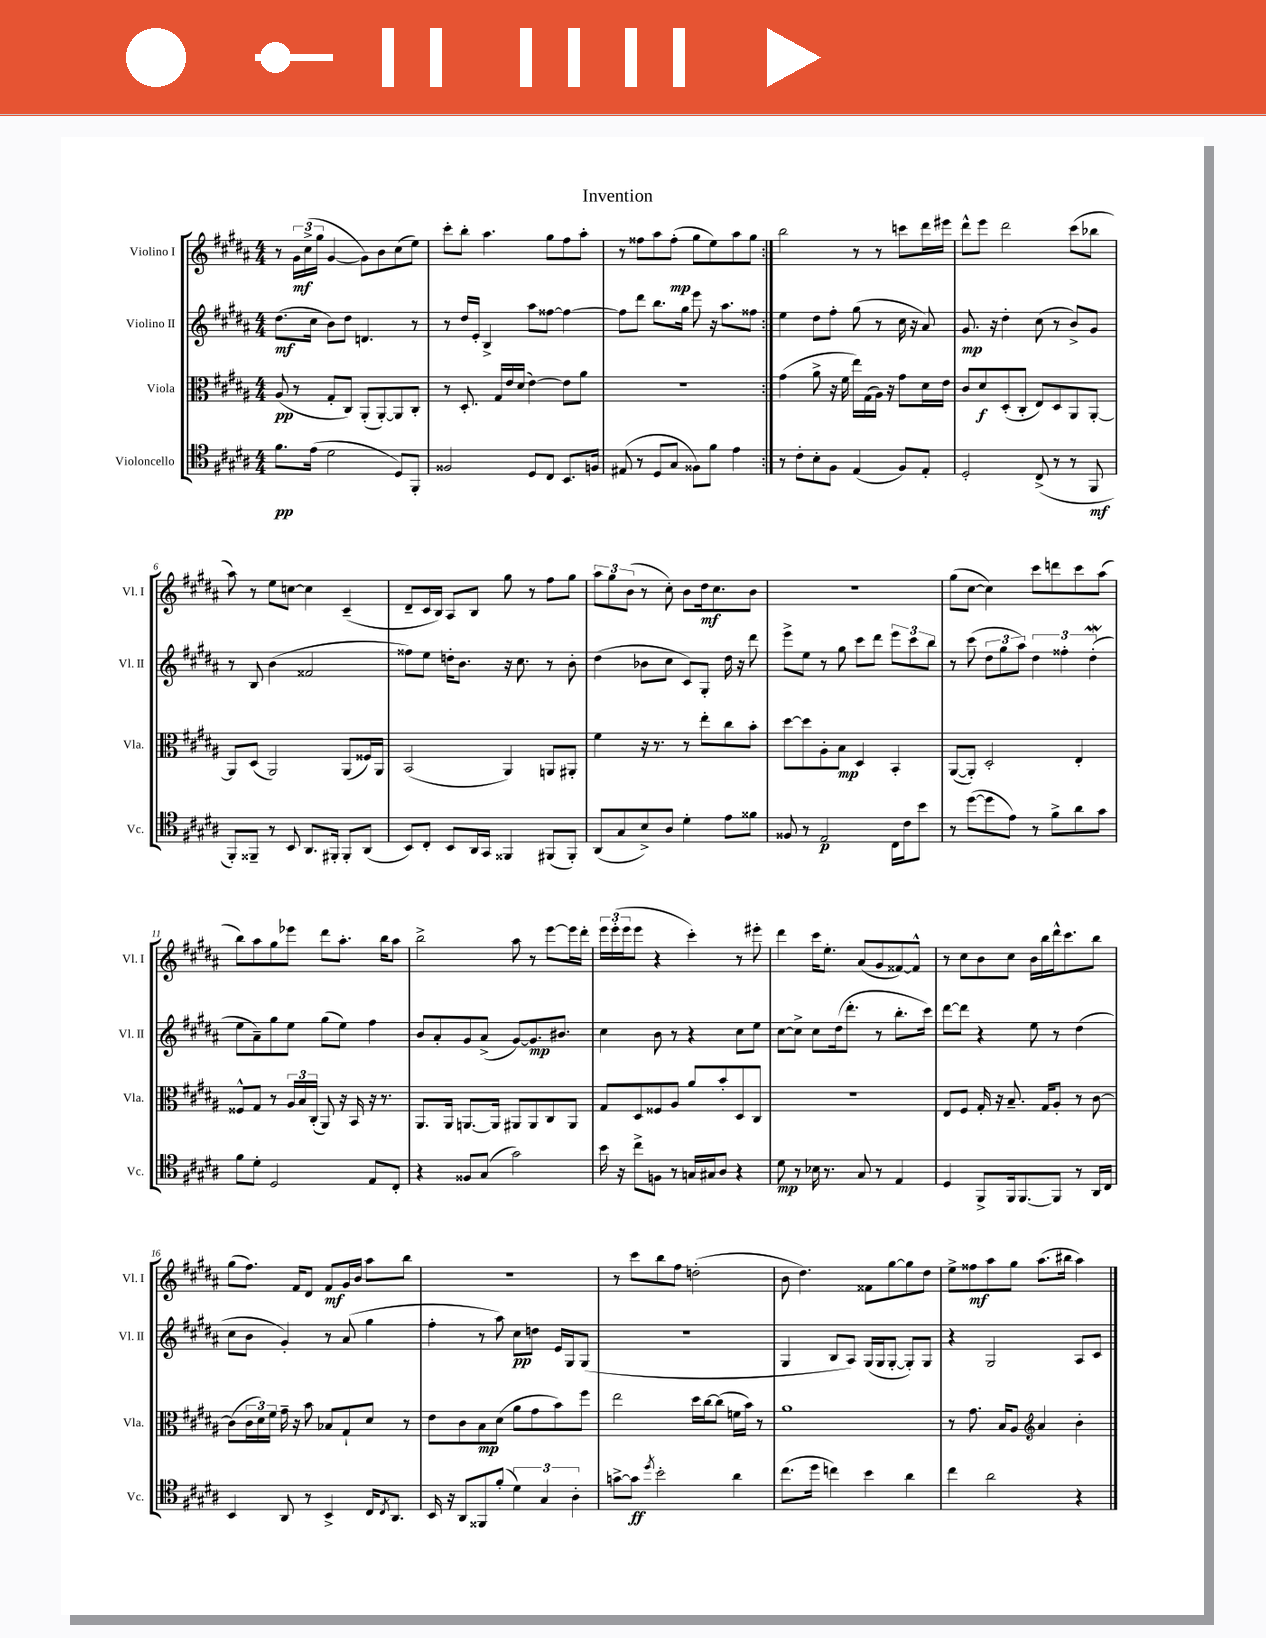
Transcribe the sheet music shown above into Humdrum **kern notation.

**kern	**kern	**kern	**kern
*staff4	*staff3	*staff2	*staff1
*clefC4	*clefC3	*clefG2	*clefG2
*k[f#c#g#d#a#]	*k[f#c#g#d#a#]	*k[f#c#g#d#a#]	*k[f#c#g#d#a#]
*M4/4	*M4/4	*M4/4	*M4/4
8.f#\L	(8A#/	(8.dd#\L	8r
.	8r	.	24g#\LL
.	.	.	(24cc#^\
(16e\Jk	.	16cc#\Jk	.
.	.	.	24gg#\JJ
2d#\	8G#'/L	8b\L)	[4g#/
.	8C#/J)	8dd#\J	.
.	(8AA#'/L	4.d/	8g#\]L)
.	[8AA#'/)	.	8b\
8D#/L)	8AA#/]	.	(8cc#\
8FF#'/J	8C#'/J	8r	8ee\J)
=	=	=	=
2F##/	8r	8r	8ccc#'\L
.	8.D#'/	16dd#/LL	8bb'\J
.	.	16e'/JJ	.
.	.	4B^/	4.aa#\
.	16G#/LL	.	.
.	16e/	.	.
.	(16d#/JJ	.	.
8D#/L	[4e\)	8aa#\L	.
8C#/J	.	[8ff##\J	8gg#\L
8.BB/L	8e\]L	4ff##\_	8ff#\
.	8a#\J	.	8aa#'\J
16F/Jk	.	.	.
=	=	=	=
(8E#/	1r	8ff##\]L	8r
8r	.	8ddd#\J	8ff##\L
8D#/L	.	8.bb\L	8aa#\
8G#/J	.	.	(8ff##'\J
.	.	16gg#\Jk	.
8F##\L)	.	8eee\	8gg#\L
8f#\J	.	16r	8ee\)
.	.	8.aa#\L	.
4e\	.	.	8aa#\
.	.	8ff##\J	8gg#\J
=:|!	=:|!	=:|!	=:|!
8r	(4g#\	4ee\	2bb\
8c#'\L	.	.	.
8B'\	8a#^\	8dd#\L	.
8F#\J	16r	8ff#'\J	.
.	16f#\	.	.
(4E/	16ee\LL)	(8gg#\	8r
.	(16G#\	.	.
.	16A#\JJ)	8r	8r
.	16r	.	.
8F#/L)	8g#\L	16cc#\	8ccc\L
.	.	16r	.
8E'/J	16d#\L	8a#/)	16ddd#\L
.	16e\JJ	.	16eee#\JJ
=	=	=	=
2D#'/	8c#/L	8.g#/	8ddd#^^\L
.	8d#/	.	8eee\J
.	.	16r	.
.	(8D#'/	4dd#'\	2ddd#\
.	8C#'/J	.	.
(8C#^/	8E/L)	(8cc#\	.
8r	8D#/	8r	.
8r	8AA#/	8b^/L)	(8ccc#\L
8FF#/	[8AA#'/J	8g#/J	8bb-\J
=	=	=	=
8FF#'/L)	8AA#/]L	8r	8aa#\)
8FF##~/J	(8D#/J	8B/	8r
8r	2AA#/)	(4b\	8ee\L
8BB/	.	.	[8cc\J
8.AA#/L	.	2f##/	4cc\]
16FF#'/Jk	.	.	.
8FF#'/L	(8AA#/L	.	(4c#~/
(8AA#/J	16F##/L)	.	.
.	16AA#/JJ	.	.
=	=	=	=
8BB/L)	(2BB/	8ff##\L)	8d#~/L
8C#'/J	.	8ee\J	16c#/L
.	.	.	16B/JJ)
8BB/L	.	16dd'\LK	8A#/L
.	.	8.b\J	.
16AA#/L	.	.	8B/J
16GG#/JJ	.	.	.
4FF##/	4AA#/)	16r	8gg#\
.	.	8.cc#\	.
.	.	.	8r
(8FF#/L	8AA/L	8r	8ff#\L
8FF#'/J)	8AA#'/J	8b'\	8gg#\J
=	=	=	=
(8AA#/L	4f#\	(4dd#\	12aa#\L
.	.	.	12gg#\
8G#/	.	.	.
.	.	.	(12b\J
8B^/)	16r	8b-\L	8r
.	8.r	.	.
8A#/J	.	8cc#\J	8cc#'\)
4d#'\	8r	8c#/L)	8b\L
.	8ee'\L	8G#'/J	16dd#\k
.	.	.	8.cc#\
8e\L	8cc#\	16dd#\	.
.	.	16r	.
8f##\J	8b'\J	8ddd#\	8b\J
=	=	=	=
8F##/	[8dd#\L	8eee^\L	1r
8r	8dd#\]	8ee\J	.
2E/	8A#'\	8r	.
.	8B\J	8gg#\	.
.	4D#/	8ccc#\L	.
.	.	8ddd#\J	.
16C#\LL	4BB'/	12eee\L	.
16c#\J	.	.	.
.	.	12ccc#\	.
8b\J	.	.	.
.	.	12bb\J	.
=	=	=	=
8r	([8AA#/L	8r	(8gg#\L
([8dd#\L	8AA#'/]J)	(8ccc#\	[8cc#\J
8dd#\]	2D#'/	12dd#\L	4cc#\])
.	.	12gg#\	.
8e\J)	.	.	.
.	.	12aa#\J)	.
8r	.	6dd#\	8ccc#\L
8f#^\L	.	.	8ddd\
.	.	6ff##'\	.
8a#\	4E'/	.	8ccc#\
.	.	(6dd#'\	.
8g#\J	.	.	(8aa#\J
=	=	=	=
8f#\L	8F##^^/L	8ee\L	8bb\L)
8d#'\J	8G#/J	8a#~\)	8aa#\
2D#/	8r	8gg#\	8gg#\
.	24A#/LL	8ee\J	8eee-\J
.	24B/	.	.
.	(24C#'/JJ	.	.
.	8AA#/)	(8gg#\L	8ddd#\L
.	16r	8ee\J)	8.aa#'\J
.	16BB/	.	.
8E/L	16r	4ff#\	.
.	8.r	.	16bb\LK
8C#'/J	.	.	8aa#\J
=	=	=	=
4r	8.AA#/L	8b/L	2bb^\
.	.	8a#'/	.
.	16AA#/Jk	.	.
8F##/L	[8.AA/L	8g#/	.
(8G#/J	.	(8a#^/J	.
.	16AA/]Jk	.	.
2g#\)	8AA#/L	[8g#/L)	8aa#\
.	8AA#/	8.g#/]	8r
.	8C#/	.	[8eee\L
.	.	8.b#/J	.
.	8AA#/J	.	16eee\]L
.	.	.	16ddd#'\JJ
=	=	=	=
16b\	8G#/L	4cc#\	24eee\LL
.	.	.	(24eee'\
16r	.	.	.
.	.	.	24eee\J
8cc#^\L	8D#/	.	8eee\J
8F\J	8F##/	8b\	4r
8r	8A#/J	8r	.
16G/LL	8a#/L	4r	4ccc#'\)
16G#/J	.	.	.
8A#/J	8b'/	.	.
4r	8D#/	8cc#\L	8r
.	8C#/J	8ee\J	8eee#'\
=	=	=	=
8d#\	1r	[8cc#\L	4ddd#\
8r	.	8cc#^\]J	.
16B-\	.	8cc#\L	16ccc#\LK
8.r	.	.	8.ee'\J
.	.	(16dd#\k	.
.	.	8.ddd#'\J	.
8G#/	.	.	(8a#/L
8r	.	8r	8g#/
4E/	.	8.bb'\L	[8f##/)
.	.	.	8f##^^/]J
.	.	16ccc#\Jk)	.
=	=	=	=
4D#/	8E/L	[8ddd#\L	8r
.	8F#/J	8ddd#\]J	8cc#\L
8FF#^/L	16G#'/	4r	8b\
.	16r	.	.
16FF#/k	8.B~/	.	8cc#\J
[8.FF#/	.	.	.
.	.	8ee\	16b\LL
.	16G#/LK	.	16bb\
8FF#/]J	8A#'/J	8r	16ddd#^^\J
.	.	.	8.ccc#\
8r	8r	(4dd#\	.
16AA#/LL	[8c#\	.	8bb\J
16C#/JJ	.	.	.
=	=	=	=
4BB/	(8c#\]L	8cc#\L	(8gg#\L
.	24c#\L	8b\J	8.ff#\J)
.	24d#\)	.	.
.	24f#\JJ	.	.
8AA#/	16g#~\	4g#'/)	.
.	16r	.	16f#/LK
8r	8b\	.	8d#/J
4BB^/	8B-/L	8r	8f#/L
.	8G#`/	(8a#/	16g#/L
.	.	.	16b/JJ
16C#/LK	8d#/J	4gg#\	8aa#\L
8qC#/	.	.	.
8.AA#/J	.	.	.
.	8r	.	8bb\J
=	=	=	=
16BB/	8e\L	4ff#'\	1r
16r	.	.	.
8AA#/L	8c#\	.	.
8FF##/	8B\	8r	.
(8f#'/J	(8d#\J	8aa#\)	.
6d#\)	8a#\L	8cc#\L	.
.	8g#\	8dd\J	.
6G#/	.	.	.
.	8b\)	16e/LL	.
.	.	16G#/J	.
6A#'\	.	.	.
.	8ff#\J	(8G#/J	.
=	=	=	=
[8g^\L	2ee\	1r	8r
8g\]J	.	.	8ccc#\L
8qdd#/	.	.	.
2b'\	.	.	8bb\
.	.	.	8ff#\J
.	16dd#\LL	.	(2dd'\
.	[16cc#\J	.	.
.	(8cc#\]J	.	.
4a#\	16f\LL	.	.
.	16b\JJ)	.	.
.	8r	.	.
=	=	=	=
(8.cc#\L	1a#	4G#/	8b\
.	.	.	4.dd#\)
16dd#\Jk	.	.	.
4cc\)	.	8B/L	.
.	.	8A#/J)	.
4b\	.	(16G#/LL	8f##\L
.	.	16G#/J	.
.	.	[8G#'/J	[8gg#\
4a#\	.	8G#'/]L)	8gg#\]
.	.	8G#/J	8dd#\J
=	=	=	=
4cc#\	8r	4r	8ee^\L
.	8.g#\	.	8ff##\
2a#\	.	2G#/	8aa#\
.	16B/LK	.	.
.	8A#/J	.	8gg#\J
*	*clefG2	*	*
.	4a#/	.	(8.aa#\L
.	.	.	16bb#\Jk
4r	4b'\	8A#/L	4aa#\)
.	.	8c#/J	.
==	==	==	==
*-	*-	*-	*-
